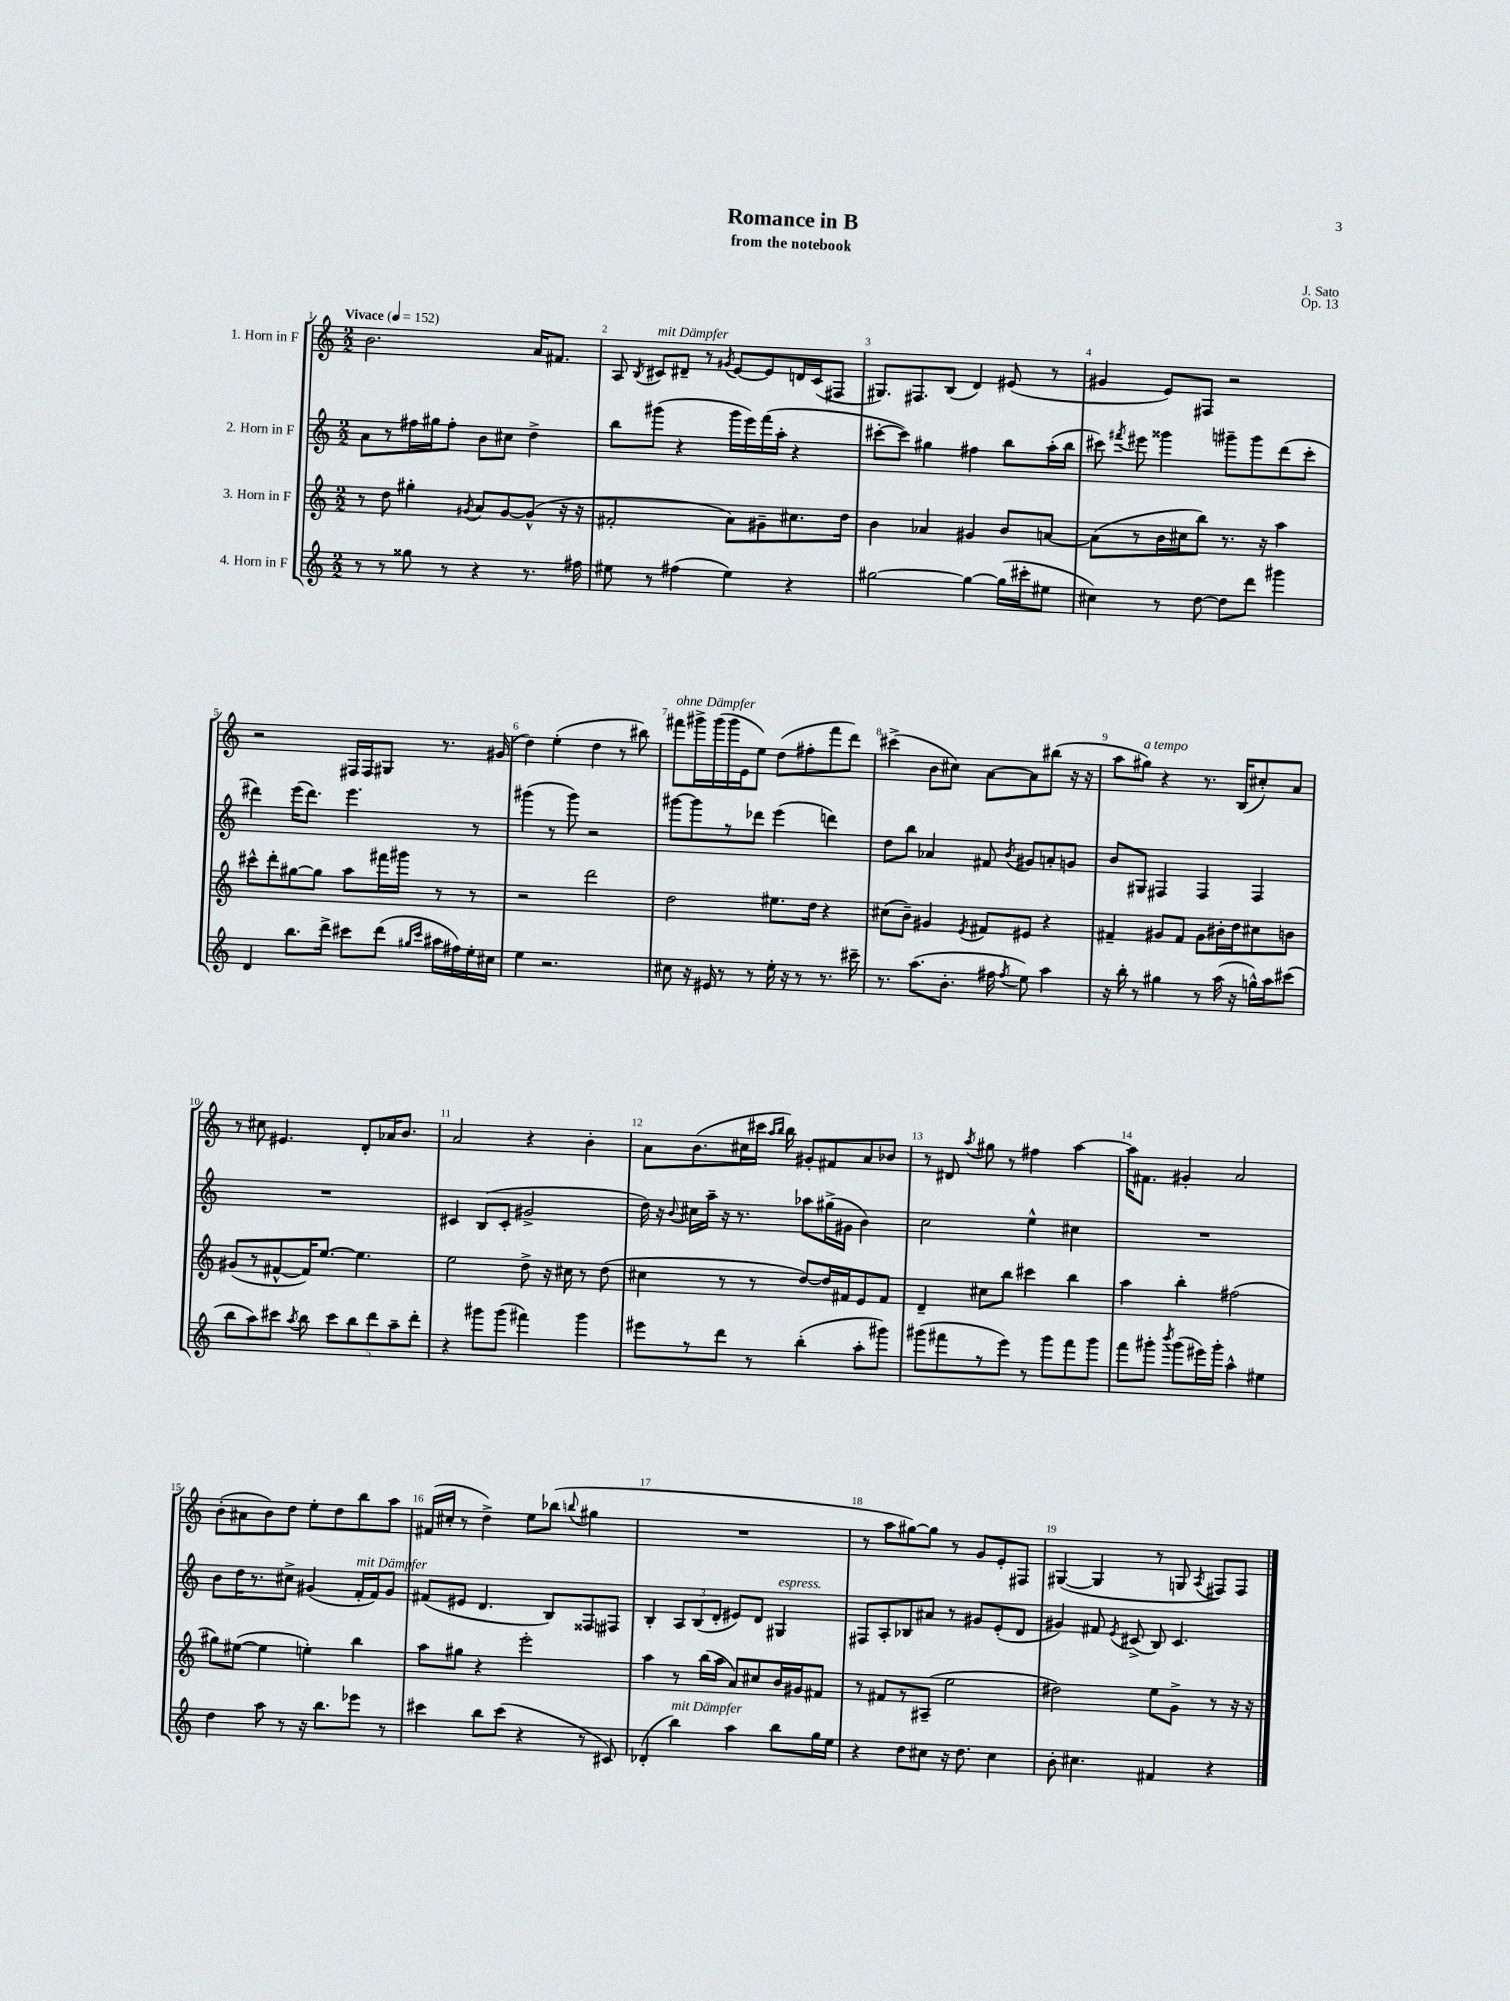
\header { title = "Romance in B" composer = "J. Sato" subtitle = "from the notebook" opus = "Op. 13" }
<<
\new StaffGroup <<
\new Staff = "s0" \with { instrumentName = "1. Horn in F" } {
    \clef treble \key c \major \numericTimeSignature \time 2/2 \tempo "Vivace" 4 = 152
    \autoBeamOff b'2. a'16[ fis'8.] |
    a8 \acciaccatura { b8 } cis'8[^\markup { \italic "mit Dämpfer" } dis'8]-- r8 \acciaccatura { gis'8 } e'8[~ e'8 d'16 cis'16( fis8] |
    gis8.[) fis8. b8]( d'4) eis'8( r8 |
    gis'4 e'8[) fis8] r2 |
    r2 fis16[ fis16 gis8] r8. gis'16( |
    d''4) e''4-.( d''4 r8 bis''8) |
    fis'''8[^\markup { \italic "ohne Dämpfer" } gis'''16-> gis'''16( gis'''16 e'16 e''8]) d''8[( fis''8-. fis'''8 d'''8]) |
    cis'''4->( b'8[ cis''8]) a'8[~ a'8 bis''8]( r16 r16 |
    a''8[ gis''8]^\markup { \italic "a tempo" }) r4 r8. b16[( cis''8-.) a'8] |
    r8 cis''8 eis'4. d'8[-. aes'16 b'8.] |
    a'2 r4 b'4-. |
    a'8[ b'8.( cis''16 cis'''16] \grace { a''16[ b''16] } b''16) gis'8[-. fis'8 a'8 bes'8] |
    r8 dis'8 \acciaccatura { a''8 } gis''8 r8 fis''4 a''4~ |
    a''16[ fis'8.] gis'4-. a'2 |
    b'8[-.( ais'8 b'8) d''8] e''8[-. d''8 b''8 a''8] |
    fis'16[( cis''16]-. r8 d''4->) e''8[ bes''8]( \appoggiatura { b''8 } gis''4 |
    R1 |
    r8 a''8[ gis''8~) gis''8] r8 g'8[ e'8-. fis8] |
    gis4~( gis4 r8 g8 \acciaccatura { a8 } fis8[) fis8] \bar "|." |
}
\new Staff = "s1" \with { instrumentName = "2. Horn in F" } {
    \clef treble \key c \major \numericTimeSignature \time 2/2
    \autoBeamOff a'8[ r8 fis''16 gis''16 fis''8]-. b'8[ cis''8] d''4-> |
    b''8[ gis'''8]( r4 gis'''16[ e'''16) f'''16( a''16]-. r4 |
    cis'''8[~-. cis'''8]) gis''4 fis''4 b''8[ a''16-.( b''16] |
    cis'''8) \acciaccatura { fis'''8 } eis'''8 gisis'''4 gis'''8[-- gis'''8 d'''8( cis'''8]-. |
    dis'''4) e'''16[( dis'''8.]) e'''4. r8 |
    gis'''4( r8 gis'''8) r2 |
    gis'''8[~ gis'''8 r8 des'''8] e'''4( d'''4) |
    d''8[ b''8] aes'4 fis'8 \acciaccatura { b'8 } gis'8[ a'8-. g'8] |
    b'8[ gis8] fis4 fis4 fis4 |
    R1 |
    cis'4 b8[( cis'8]-. gis'2-> |
    d''16) r16 \appoggiatura { b'8 } cis''16[ a''16]-- r16 r8. aes''8[ gis''16->( gis'16] b'4) |
    c''2 e''4-^ cis''4 |
    R1 |
    b'8[ d''16 r8. cis''8]-> gis'4( f'16[-.^\markup { \italic "mit Dämpfer" } f'16) gis'8] |
    fis'8[( eis'8] d'4. b8[) fisis8 fis8] |
    b4-. \tuplet 3/2 { a8[ b8( d'8]-. } eis'8[) d'8] gis4^\markup { \italic "espress." } |
    fis8[ a8-. bes8 ais'8] r8 gis'8[ e'8-.( d'8] |
    gis'4) fis'8 \acciaccatura { e'8 } cis'8->( b8) cis'4. \bar "|." |
}
\new Staff = "s2" \with { instrumentName = "3. Horn in F" } {
    \clef treble \key c \major \numericTimeSignature \time 2/2
    \autoBeamOff r8 d''8 gis''4-. \acciaccatura { gis'8 } a'8[ gis'8~ gis'8]-^( r16 r16 |
    fis'2-. a'8[) gis'8-- cis''8. d''16] |
    b'4 aes'4 gis'4 b'8[ a'8]~ |
    a'8[( r8 b'16 cis''16 b''8]) r8. r16 a''4 |
    cis'''8[-^ d'''8-. gis''8~ gis''8] a''8[ fis'''16 gis'''16] r8 r8 |
    r2 d'''2 |
    d''2 eis''8.[ d''16] r4 |
    cis''8[( b'8]--) gis'4 \acciaccatura { e'8 } fis'8[ eis'8] r4 |
    fis'4-- gis'8[ fis'8] gis'8[ bis'16-. d''16 cis''8 b'8] |
    gis'8[( r8 fis'8~-^ fis'16) e''8.]~ e''4. |
    e''2 d''8-> r16 cis''16 r8 d''8( |
    cis''4 r8 r8 d''8[~) d''16 fis'16 e'8 fis'8] |
    d'4-- cis''8[ b''8] cis'''4 b''4 |
    a''4 b''4-. fis''2( |
    gis''8[) eis''8]~( eis''4 e''4-.) b''4 |
    a''8[ gis''8] r4 e'''2-. |
    a''4 r8 b''16[( a''16] a'8[) cis''8 b'16 gis'16 fis'8] |
    r8 fis'8[ r8 ais8]--( e''2 |
    dis''2) e''8[ g'8]-> r8 r16 r16 \bar "|." |
}
\new Staff = "s3" \with { instrumentName = "4. Horn in F" } {
    \clef treble \key c \major \numericTimeSignature \time 2/2
    \autoBeamOff r8 r8 gisis''8 r8 r4 r8. fis''16 |
    eis''8 r8 fis''4( eis''4) r4 |
    gis''2~ gis''4~ gis''16[( cis'''16-. eis''8] |
    cis''4) r8 d''8~ d''8[ d'''8] gis'''4 |
    d'4 b''8.[ d'''16]-> cis'''8[ d'''8]( \grace { gis''16[ cis'''16] } ais''16[ fis''16) e''16-. cis''16] |
    e''4 r2. |
    cis''8 r16 eis'16 r8 r8 e''16-. r16 r8 r8. cis'''16-- |
    r8. a''8.[( b'8.]-. fis''16 \acciaccatura { fis''8 } e''8) a''4 |
    r16 b''16-. r8 gis''4 r8 a''16( r16 g''16[-^) a''16 cis'''8]( |
    b''8[ a''8) cis'''8] \acciaccatura { a''8 } b''8 \tuplet 5/4 { cis'''8[ b''8 d'''8 a''8-- d'''8]-. } |
    r4 gis'''8[ gis'''8]( fis'''4) gis'''4 |
    eis'''8[ r8 d'''8] r8 b''4-.( a''8[-. gis'''8]) |
    gis'''8[( fis'''8 r8 e'''8]) r8 gis'''8[ fis'''8 gis'''8] |
    f'''8[ gis'''8]-. \acciaccatura { b'''8 } gis'''8[( eis'''16) gis'''16]-. a''4-^ eis''4 |
    d''4 a''8 r8 r16 b''8.[ ees'''8] r8 |
    cis'''4 b''8[ cis'''8]( r4 r8 cis'8) |
    des'4-.( b''4^\markup { \italic "mit Dämpfer" }) a''4 b''8[ g''16 e''16] |
    r4 d''8[ cis''8] r16 d''8. cis''4 |
    b'8-. cis''4. fis'4 r4 \bar "|." |
}
>>
>>
\layout { \context { \Score \override BarNumber.break-visibility = ##(#f #t #t) barNumberVisibility = #all-bar-numbers-visible } }
